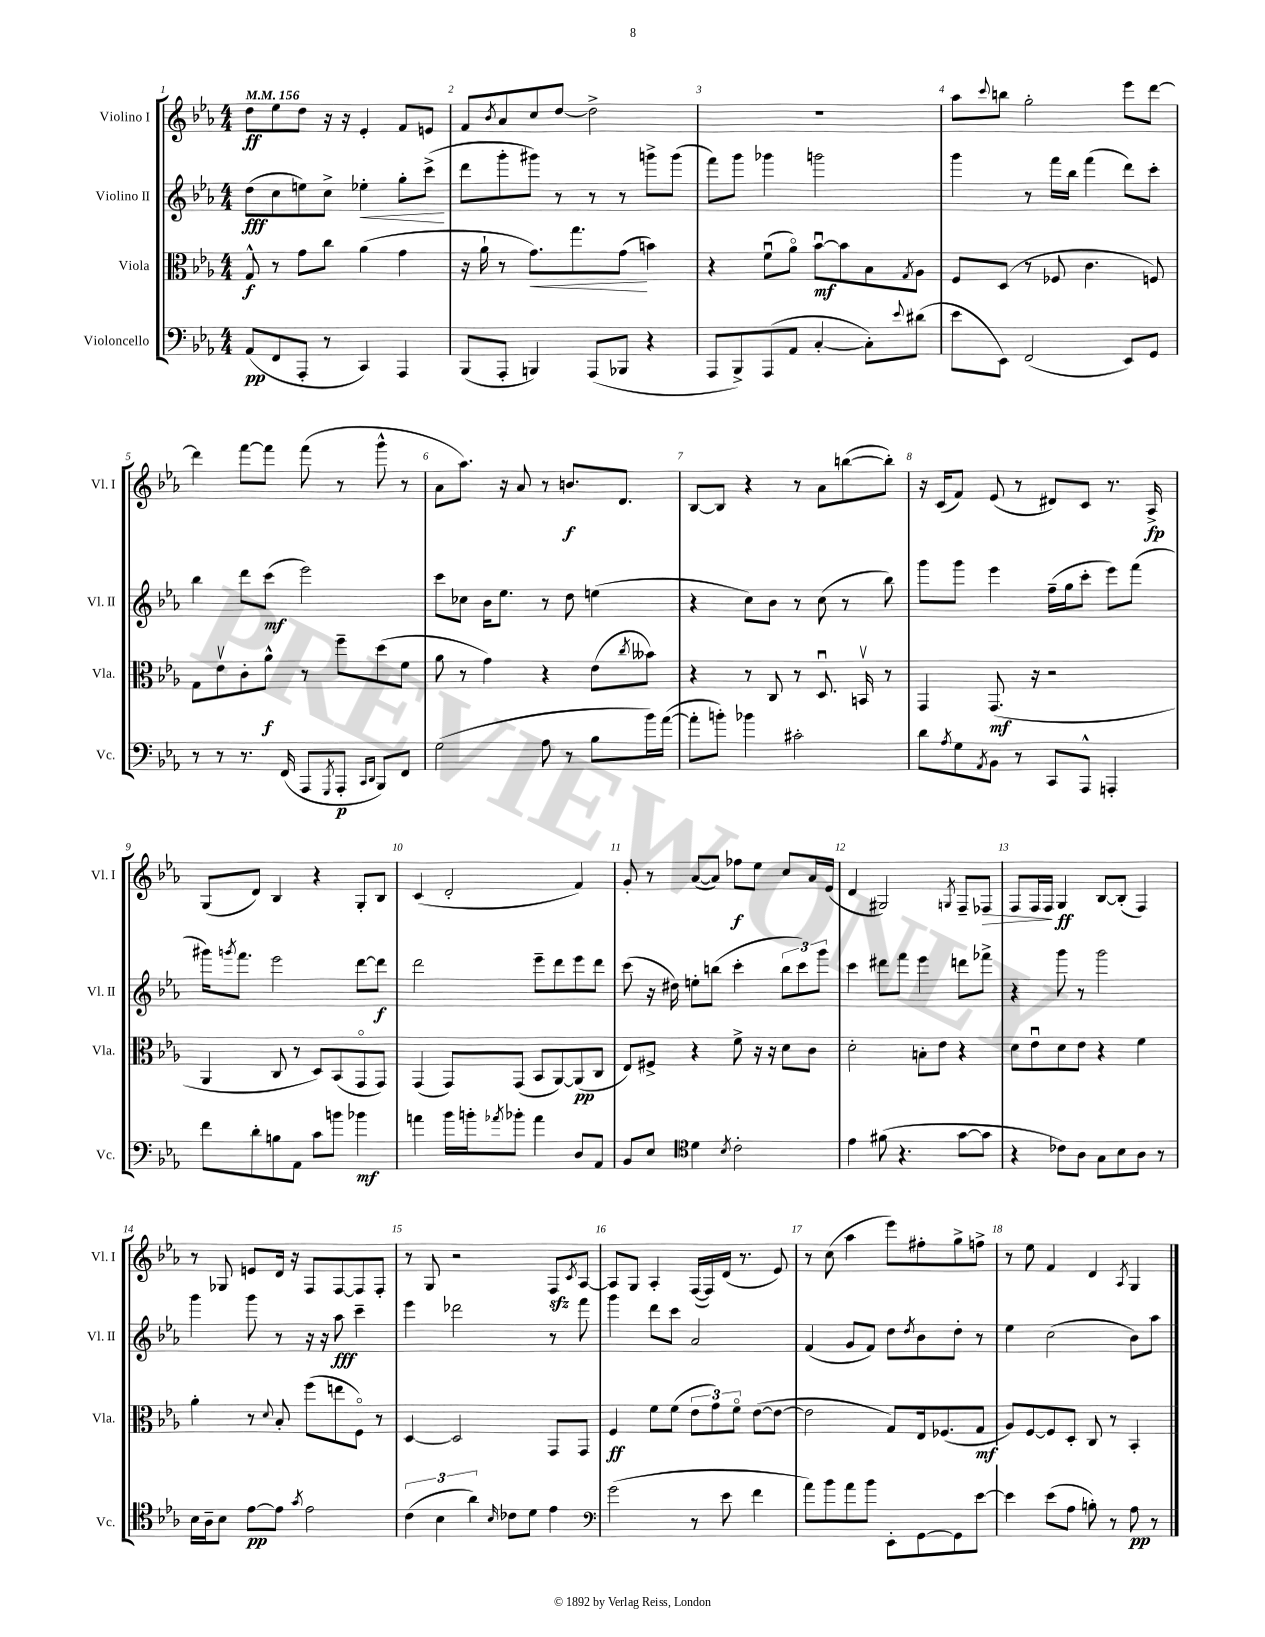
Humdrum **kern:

**kern	**kern	**kern	**kern
*staff4	*staff3	*staff2	*staff1
*clefF4	*clefC3	*clefG2	*clefG2
*k[b-e-a-]	*k[b-e-a-]	*k[b-e-a-]	*k[b-e-a-]
*M4/4	*M4/4	*M4/4	*M4/4
*MM156	*MM156	*MM156	*MM156
(8AA-	8G^^	(8dd	8dd
8FF	8r	8cc	8ee-
8AAA-'	8g	8ee)	8dd
8r	8cc	8cc^	16r
.	.	.	16r
4CC)	(4a-	4ee-'	4e-'
4AAA-	4g	8gg'	8f
.	.	(8ccc^	8e
=	=	=	=
(8BBB-	16r	8ddd	8f
.	16a-`	.	.
.	.	.	8qb-
8AAA-'	8r	8ggg'	8a-
4BBB)	8.g)	8ggg#)	8cc
.	.	8r	[8dd
.	8.gg	.	.
(8AAA-	.	8r	2dd^]
8BBB-	(8g	8r	.
4r	4b)	8ggg^	.
.	.	(8ggg	.
=	=	=	=
8AAA-	4r	8fff)	1r
8BBB-^)	.	8ggg	.
(8AAA-	(8fu	4ggg-	.
8AA-	8a-o)	.	.
[4C'	[8b-u	2ggg	.
.	8b-]	.	.
8C'])	8B-	.	.
8qqe-	8qG	.	.
(8d#	8A-	.	.
=	=	=	=
8e-	8F	4ggg	8aa-
.	.	.	8qqccc
8EE-)	(8D	.	8bb
(2FF	8r	8r	2gg'
.	8F-	16fff	.
.	.	16bb-	.
.	4.c	(4fff	.
8EE-)	.	8ddd)	8eee-
8GG	8F)	8ccc'	[8ddd
=	=	=	=
8r	8G	4bb-	4ddd]
8r	8e-v	.	.
8.r	8c'	8ddd	[8fff
.	8a-^^	(8ccc	8fff]
(16FF	.	.	.
8AAA-	8r	2eee-)	(8fff
8qGGG	.	.	.
8AAA-'	8ff~	.	8r
16qqCC	.	.	.
16qqDD	.	.	.
8BBB-)	(8dd	.	8ggg^^
8FF	8f	.	8r
=	=	=	=
(2G	8a-	8ccc	8a-
.	8r	8cc-	8.aa-)
.	4g)	16b-	.
.	.	8.ee-	16r
.	.	.	8a-
8A-	4r	8r	8r
8r	.	8dd	8.b
8B-	(8e-	(4ee	.
.	.	.	8.d
.	8qcc	.	.
16b-)	8b--)	.	.
([16a-	.	.	.
=	=	=	=
8a-']	4r	4r	[8B-
8b')	.	.	8B-]
4b-	8r	8cc)	4r
.	8C	8b-	.
2c#'	8r	8r	8r
.	8.Du	(8cc	8a-
.	.	8r	([8bb
.	16BBv	.	.
.	8r	8bb-)	8bb'])
=	=	=	=
8d	4GG	8ggg	16r
.	.	.	(16c
8qA-	.	.	.
8G	.	8ggg	8f)
8qAA-	.	.	.
8BB-	(8.GG	4eee-	(8e-
8r	.	.	8r
.	16r	.	.
8CC	2r	(16ff~	8d#)
.	.	16gg	.
8AAA-^^	.	8ccc'	8c
4AAA'	.	8eee-)	8.r
.	.	(8fff	.
.	.	.	16A-^
=	=	=	=
8f	4AA-	16ggg#)	(8G
.	.	8qggg	.
.	.	8.fff	.
8d'	.	.	8d)
8B	8C	2eee-	4B-
8AA-	8r	.	.
8c	8D)	.	4r
8b	(8BB-	.	.
4b-	8GGo	[8ddd	8G'
.	8GG)	8ddd]	8B-
=	=	=	=
4a	(4GG	2ddd	(4c
16b-	8GG)	.	2d'
16b'	.	.	.
8qa-	.	.	.
8b-'	(8GG	.	.
4a-	8BB-	8eee-~	.
.	[8AA-)	8ddd	.
8D	(8AA-]	8eee-	4f)
8AA-	8C	8ddd	.
=	=	=	=
8BB-	8E-)	(8ccc	8g'
8E-	8F#^	16r	8r
.	.	16dd#)	.
*clefC4	*	*	*
4d	4r	8ee'	([8a-
.	.	(8bb	8a-])
8qB-	.	.	.
2c'	8f^	4ccc'	8ff-
.	16r	.	8ee-
.	16r	.	.
.	8d	12bb	8cc
.	.	12ccc)	.
.	8c	.	16a-
.	.	12ggg	.
.	.	.	(16e-
=	=	=	=
4e-	2d'	4ccc	4d
(8f#	.	8ddd#	2G#)
4.r	.	8fff	.
.	8B'	4eee-	.
.	8e-	.	.
.	.	.	8qG
[8g	4r	8ddd	8F~
8g]	.	8fff-^	8F-
=	=	=	=
4r	8d	4r	8F
.	8e-u	.	16F
.	.	.	16F
8c-)	8d	8ggg	4G
8A-	8e-	8r	.
8G	4r	2ggg	[8B-
8B-	.	.	(8B-']
8A-	4f	.	4F)
8r	.	.	.
=	=	=	=
16B-	4a-'	4ggg	8r
16A-~	.	.	.
8B-	.	.	8G-
[8e-	8r	8ggg	8e
.	8qqd	.	.
8e-]	8B-'	8r	16d
.	.	.	16r
8qg	.	.	.
2e-	(8ff	16r	8F
.	.	16r	.
.	8ee	8aa-	[8F
.	8Fo)	4ccc~	8F]
.	8r	.	8F'
=	=	=	=
(6c	[4D	4eee-	8r
.	.	.	8G
6B-	.	.	.
.	2D]	2ddd-	2r
6a-)	.	.	.
16qqB-	.	.	.
8c-	.	.	.
8d	.	.	.
4e-	8GG	8r	8F
.	.	.	8qc
.	8GG	8fff	[8A-
=	=	=	=
*clefF4	*	*	*
(2g	4F	4ggg	8A-]
.	.	.	8G
.	8f	8ddd	4A-'
.	(8f	8ccc	.
8r	12e-	2a-	([16F
.	.	.	16F])
.	12g)	.	.
8e-	.	.	(16d
.	12fo	.	.
.	.	.	8.r
4f	([8e-	.	.
.	8e-_	.	8e-)
=	=	=	=
8a-)	2e-]	(4f	8r
8b-	.	.	(8cc
8a-	.	8g	4aa-
8b-	.	8f)	.
8EE-'	8G)	8dd	8eee-)
.	.	8qdd	.
[8GG	16E-	8b-	8ff#'
.	(8.F-	.	.
8GG]	.	8dd'	8gg^
[8e-	8G	8r	8ff^
=	=	=	=
4e-]	8A-)	4ee-	8r
.	[8F	.	8ee-
(8e-	8F]	(2cc	4f
8A-	8D'	.	.
8B')	8C	.	4d
8r	8r	.	.
.	.	.	8qA-
8A-	4BB-'	8b-)	4G
8r	.	8aa-	.
==	==	==	==
*-	*-	*-	*-
